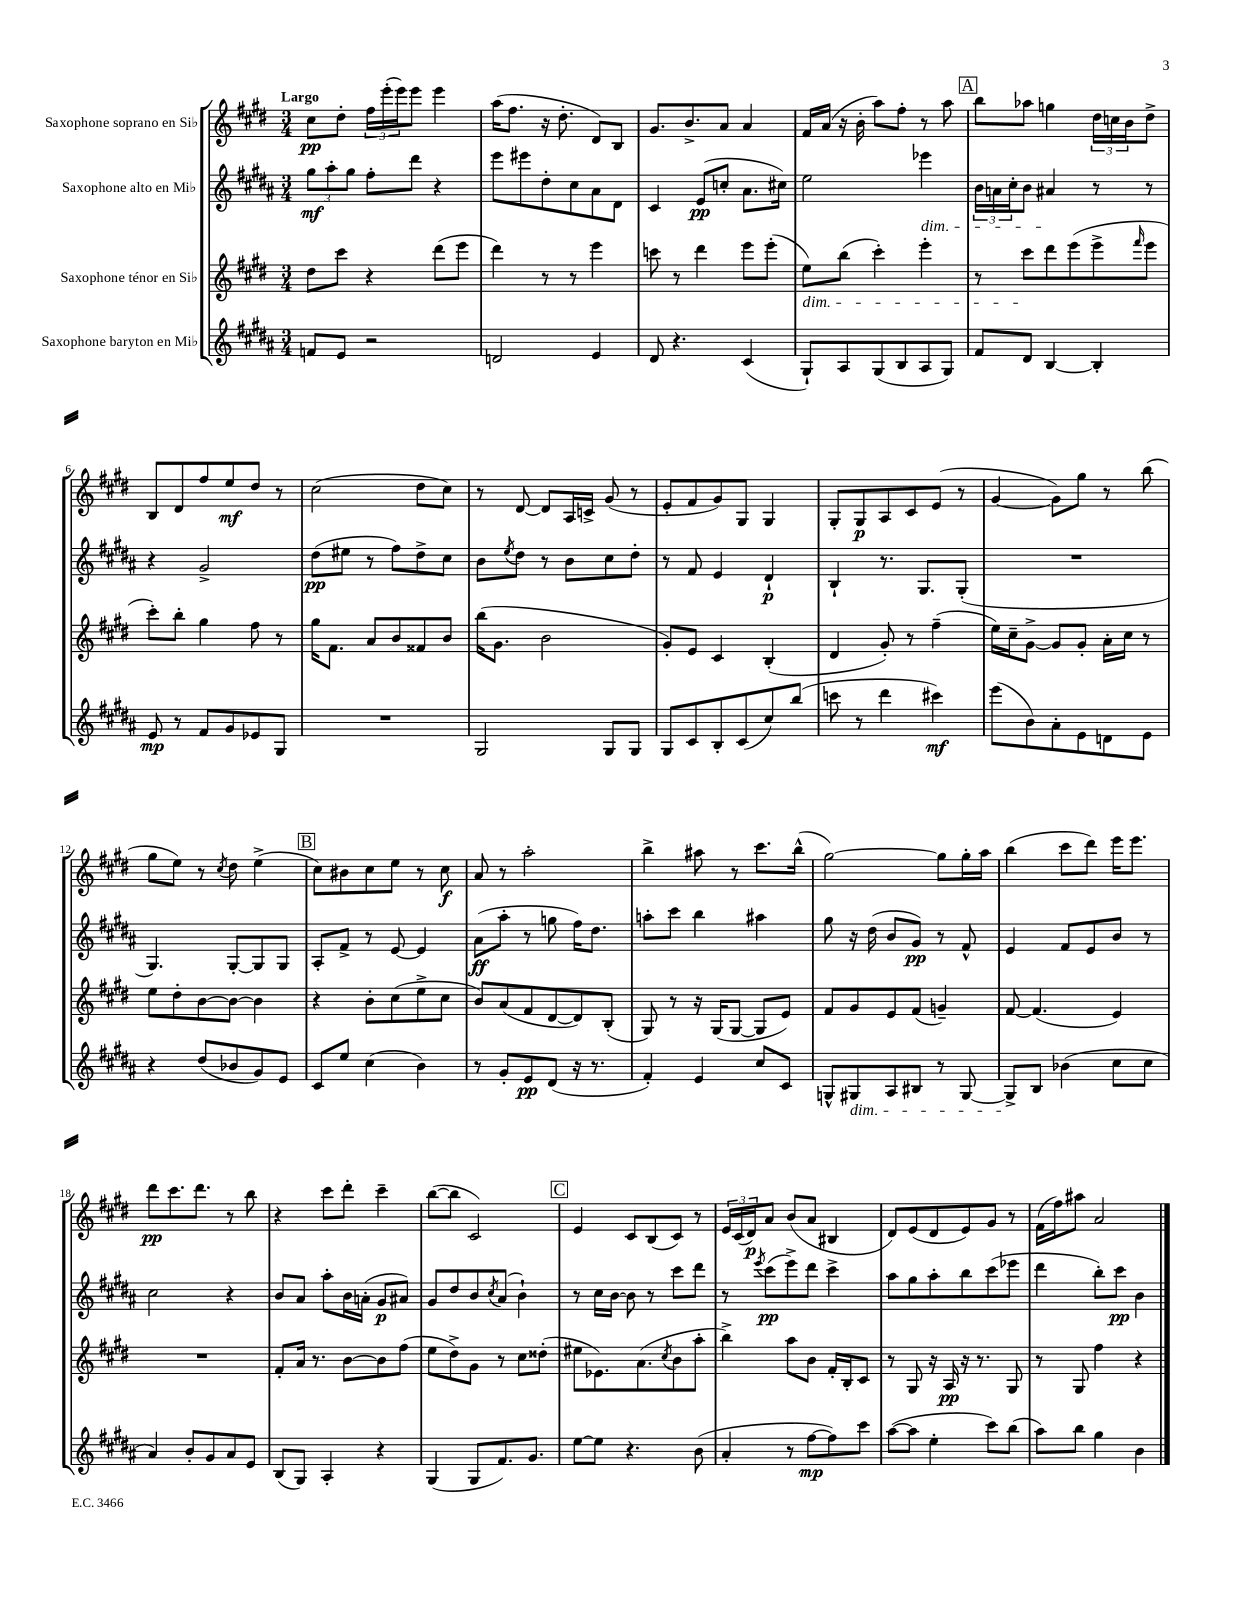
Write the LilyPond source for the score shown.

<<
\new StaffGroup <<
\new Staff = "s0" \with { instrumentName = "Saxophone soprano en Sib" } {
    \clef treble \key e \major \numericTimeSignature \time 3/4 \tempo "Largo"
    cis''8\pp dis''8-. \tuplet 3/2 { fis''16 e'''16-.( e'''16) } e'''8 e'''4 |
    a''16( fis''8. r16 dis''8.-. dis'8) b8 |
    gis'8. b'8.-> a'8 a'4 |
    fis'16 a'16( r16 b'16-. a''8) fis''8-. r8 a''8 |
    \mark \markup { \box "A" } b''8 aes''8 g''4 \tuplet 3/2 { dis''16 c''16 b'16 } dis''8-> |
    b8 dis'8 fis''8 e''8\mf dis''8 r8 |
    cis''2( dis''8 cis''8) |
    r8 dis'8~ dis'8 a16 c'16-> gis'8( r8 |
    e'8-. fis'8 gis'8) gis8 gis4 |
    gis8-. gis8\p a8 cis'8 e'8( r8 |
    gis'4~ gis'8) gis''8 r8 b''8( |
    gis''8 e''8) r8 \acciaccatura { cis''8 } dis''8 e''4->( |
    \mark \markup { \box "B" } cis''8) bis'8 cis''8 e''8 r8 cis''8\f |
    a'8 r8 a''2-. |
    b''4-> ais''8 r8 cis'''8. b''16-^( |
    gis''2~) gis''8 gis''16-. a''16 |
    b''4( cis'''8 dis'''8) e'''16 e'''8. |
    dis'''8\pp cis'''8. dis'''8. r8 b''8 |
    r4 cis'''8 dis'''8-. cis'''4-- |
    b''8~( b''8 cis'2) |
    \mark \markup { \box "C" } e'4 cis'8 b8( cis'8) r8 |
    \tuplet 3/2 { e'16 cis'16( dis'16\p) } a'8 b'8( a'8 bis4 |
    dis'8) e'8( dis'8 e'8) gis'8 r8 |
    fis'16( fis''16) ais''8 a'2 \bar "|." |
}
\new Staff = "s1" \with { instrumentName = "Saxophone alto en Mib" } {
    \clef treble \key b \major \numericTimeSignature \time 3/4
    \tuplet 3/2 { gis''8\mf ais''8-. gis''8 } fis''8-. dis'''8 r4 |
    e'''8 eis'''8 dis''8-. cis''8 ais'8 dis'8 |
    cis'4 e'8\pp( c''8-. ais'8. cis''16) |
    e''2 ees'''4\dim |
    \mark \markup { \box "A" } \tuplet 3/2 { b'16 a'16 cis''16-. } b'8 ais'4\! r8 r8 |
    r4 gis'2-> |
    dis''8\pp( eis''8 r8 fis''8) dis''8-> cis''8 |
    b'8 \acciaccatura { e''8 } dis''8 r8 b'8 cis''8 dis''8-. |
    r8 fis'8 e'4 dis'4-!\p |
    b4-! r8. gis8. gis8-.( |
    R2. |
    gis4.) gis8~-. gis8 gis8 |
    \mark \markup { \box "B" } ais8-. fis'8-> r8 e'8~ e'4 |
    ais'8\ff( ais''8-. r8 g''8 fis''16) dis''8. |
    a''8-. cis'''8 b''4 ais''4 |
    gis''8 r16 dis''16( b'8 gis'8\pp) r8 fis'8-^ |
    e'4 fis'8 e'8 b'8 r8 |
    cis''2 r4 |
    b'8 ais'8 ais''8-. b'16 a'16-.( gis'8\p ais'8) |
    gis'8 dis''8 b'8 \acciaccatura { cis''8 } ais'8( b'4-!) |
    \mark \markup { \box "C" } r8 cis''16 b'16~ b'8 r8 cis'''8 dis'''8 |
    r8 \acciaccatura { e'''8 } cis'''8\pp( e'''8->) dis'''8 cis'''4-> |
    ais''8 gis''8 ais''8-. b''8 cis'''8( ees'''8 |
    dis'''4 b''8-.) cis'''8\pp b'4 \bar "|." |
}
\new Staff = "s2" \with { instrumentName = "Saxophone ténor en Sib" } {
    \clef treble \key e \major \numericTimeSignature \time 3/4
    dis''8 cis'''8 r4 dis'''8( e'''8 |
    dis'''4) r8 r8 e'''4 |
    c'''8 r8 dis'''4 e'''8 e'''8-.( |
    e''8\dim) b''8( cis'''4-.) e'''4-. |
    \mark \markup { \box "A" } r8 cis'''8\! dis'''8 e'''8( e'''8-> \grace { fis'''16 } e'''8 |
    cis'''8-.) b''8-. gis''4 fis''8 r8 |
    gis''16 fis'8. a'8 b'8 fisis'8 b'8 |
    b''16( gis'8. b'2 |
    gis'8-.) e'8 cis'4 b4-.( |
    dis'4 gis'8-.) r8 fis''4--( |
    e''16) cis''16-- gis'8~-> gis'8 gis'8-. a'16-. cis''16 r8 |
    e''8 dis''8-. b'8~ b'8~ b'4 |
    \mark \markup { \box "B" } r4 b'8-. cis''8( e''8-> cis''8 |
    b'8) a'8( fis'8 dis'8~ dis'8) b8-.( |
    gis8) r8 r16 gis16( gis8~ gis8 e'8) |
    fis'8 gis'8 e'8 fis'8( g'4--) |
    fis'8~ fis'4.( e'4) |
    R2. |
    fis'8-. a'16 r8. b'8~ b'8 fis''8( |
    e''8 dis''8->) gis'8 r8 cis''8 disis''8-.( |
    \mark \markup { \box "C" } eis''8 ees'8.) a'8.( \acciaccatura { cis''8 } b'8 a''8-. |
    b''4->) a''8 b'8 fis'16-. b16-. cis'8 |
    r8 gis8 r16 a16\pp r16 r8. gis8 |
    r8 gis8 fis''4 r4 \bar "|." |
}
\new Staff = "s3" \with { instrumentName = "Saxophone baryton en Mib" } {
    \clef treble \key b \major \numericTimeSignature \time 3/4
    f'8 e'8 r2 |
    d'2 e'4 |
    dis'8 r4. cis'4( |
    gis8-!) ais8 gis8( b8 ais8 gis8) |
    \mark \markup { \box "A" } fis'8 dis'8 b4~ b4-. |
    e'8\mp r8 fis'8 gis'8 ees'8 gis8 |
    R2. |
    gis2 gis8 gis8 |
    gis8 cis'8 b8-. cis'8( cis''8) b''8( |
    c'''8 r8 dis'''4 cis'''4\mf) |
    e'''8( b'8) ais'8-. e'8 d'8 e'8 |
    r4 dis''8( bes'8 gis'8) e'8 |
    \mark \markup { \box "B" } cis'8 e''8 cis''4( b'4) |
    r8 gis'8-. e'8\pp dis'8( r16 r8. |
    fis'4-.) e'4 cis''8 cis'8 |
    g8-^ gis8\dim ais8 bis8 r8 gis8~ |
    gis8->\! b8 bes'4( cis''8 cis''8 |
    ais'4) b'8-. gis'8 ais'8 e'8 |
    b8( gis8) ais4-. r4 |
    gis4( gis8 fis'8.) gis'8. |
    \mark \markup { \box "C" } e''8~ e''8 r4. b'8( |
    ais'4-. r8 fis''8~\mp fis''8) cis'''8 |
    ais''8~( ais''8 e''4-. cis'''8) b''8( |
    ais''8) b''8 gis''4 b'4 \bar "|." |
}
>>
>>
